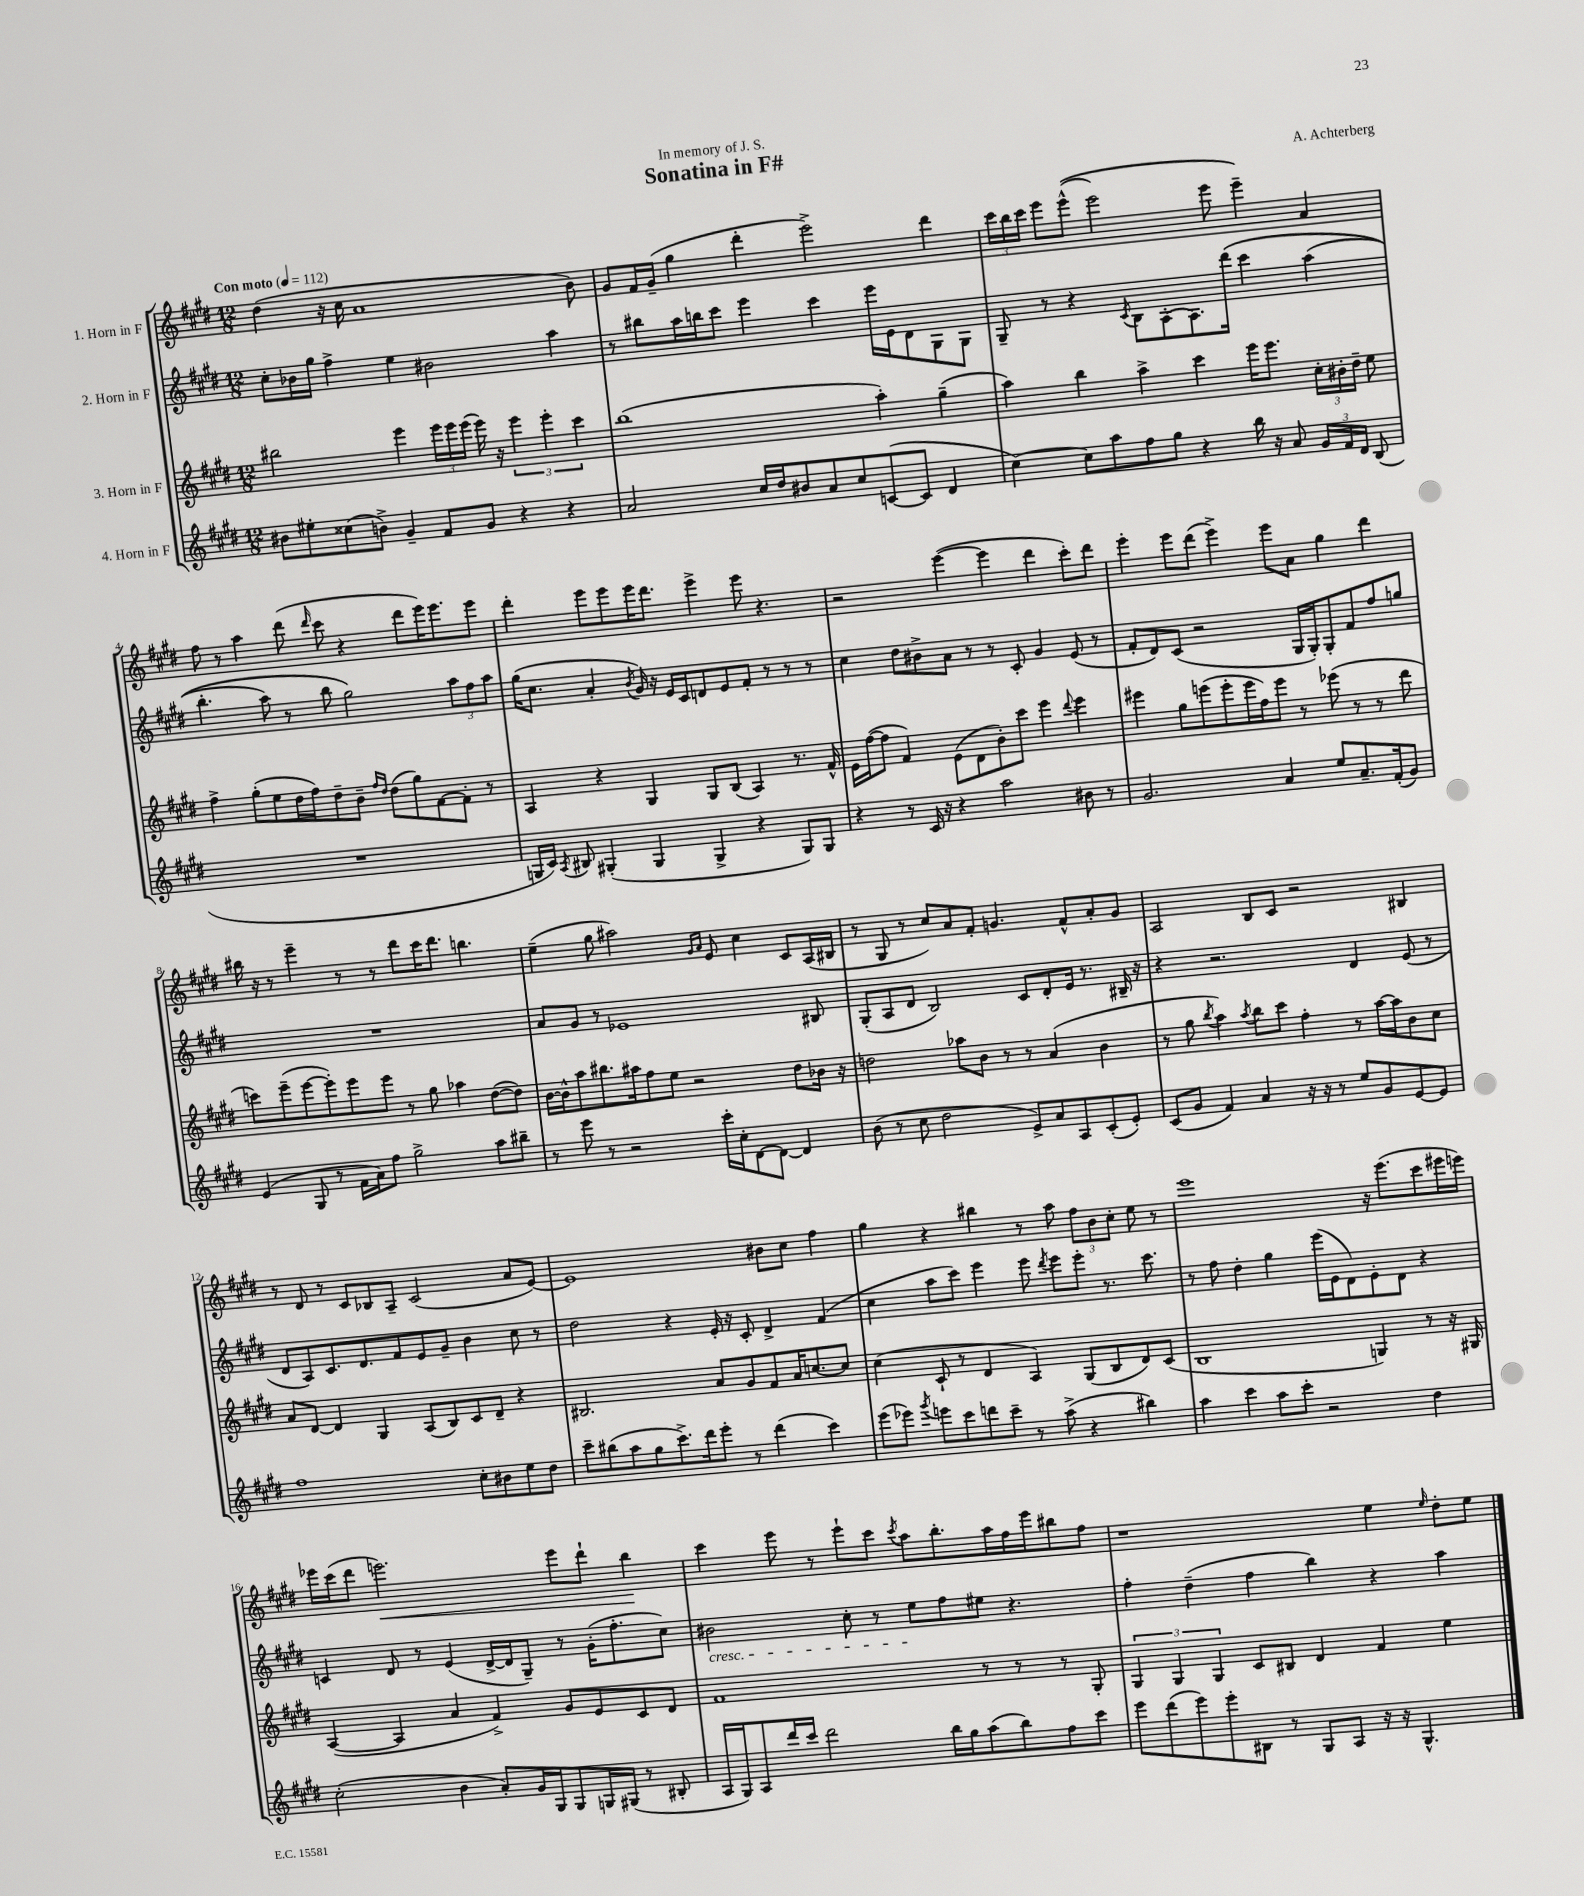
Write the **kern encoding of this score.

**kern	**kern	**kern	**kern	**dynam
*part4	*part3	*part2	*part1	*part1
*staff4	*staff3	*staff2	*staff1	*staff1
*I"4. Horn in F	*I"3. Horn in F	*I"2. Horn in F	*I"1. Horn in F	*
*clefG2	*clefG2	*clefG2	*clefG2	*
*k[f#c#g#d#]	*k[f#c#g#d#]	*k[f#c#g#d#]	*k[f#c#g#d#]	*
*M12/8	*M12/8	*M12/8	*M12/8	*
*MM112	*MM112	*MM112	*MM112	*
=1	=1	=1	=1	=1
!	!	!	!LO:TX:a:B:t=Con moto	!
8b#X\L	2bb#X\	8cc#'\L	(4dd#\	.
8ee#X'\	.	16b-X\L	.	.
.	.	16gg#\JJ	.	.
(8cc##X\	.	4ff#^\	16r	.
.	.	.	16cc#\	.
8bn^\J)	.	.	1a	.
4g#~/	4eee\	4ee\	.	.
8f#/L	24eee\LL	2b#X\	.	.
.	24eee\	.	.	.
.	(24eee\JJ	.	.	.
8g#/J	16eee\)	.	.	.
.	16r	.	.	.
4r	6eee\	.	.	.
.	6eee'\	.	.	.
4r	.	4aa\	.	.
.	6ccc#\	.	.	.
.	.	.	8b\)	.
=2	=2	=2	=2	=2
2a/	(1bb	8r	8g#/L	.
.	.	8bb#X\L	16f#/L	.
.	.	.	(16g#~/JJ	.
.	.	16aa\L	4gg#\	.
.	.	16bbn\J	.	.
.	.	8ccc#\J	.	.
16cc#/LL	.	4eee\	4ddd#'\	.
16dd#/J	.	.	.	.
8b#X/	.	.	.	.
8a/	.	4ccc#\	2eee^\)	.
8cc#/	.	.	.	.
([8cn/	4aa'\)	16eee\LL	.	.
.	.	16e\J	.	.
8c/J]	.	8d#\	.	.
4d#/	(4gg#~\	8G#\	4ddd#\	.
.	.	8G#\J	.	.
=3	=3	=3	=3	=3
[4cc#\)	4aa\)	8G#~/	24ccc#\LL	.
.	.	.	24bb\	.
.	.	.	24ccc#\JJ	.
.	.	8r	8eee\L	.
8cc#\L]	4bb\	4r	((8eee^^\J	.
8aa\	.	.	2eee\)	.
.	.	8qc#/	.	.
8ff#\	4aa^\	8B\L	.	.
8gg#\J	.	[8A'\	.	.
4r	4ccc#\	8.A\]	.	.
.	.	.	8eee\	.
.	.	(16ddd#\Jk	.	.
16bb\	16eee\KL	4ccc#\	4eee~\)	.
16r	8.eee\J	.	.	.
8a/	.	.	.	.
24g#/LL	24cc#'\LL	(4aa\	4a/	.
24f#/	24b#X'\	.	.	.
24d#/JJ	24dd#~\JJ	.	.	.
(8B/	8ee\	.	.	.
!!LO:LB:g=z
=4	=4	=4	=4	=4
1.r	4ff#^\	4.bb'\	8ff#\	.
.	.	.	8r	.
.	(8gg#'\L	.	4aa\	.
.	8ee\	8aa\)	.	.
.	16dd#\L	8r	(8ddd#\	.
.	16ff#\J)	.	.	.
.	.	.	16qqddd#/	.
.	8dd#~\	8bb\	8ccc#\	.
.	8b~\J	2gg#\)	4r	.
.	16qqff#/LL	.	.	.
.	16qqdd#/JJ	.	.	.
.	(8dd#\L	.	.	.
.	8gg#\)	.	8ddd#\L	.
.	[8f#\	.	16eee\K)	.
.	.	.	8.eee\	.
.	8f#'\J]	12aa\L	.	.
.	.	12ff#\	.	.
.	8r	.	8eee\J	.
.	.	12aa\J	.	.
=5	=5	=5	=5	=5
16Gn/LL	4A/	(16gg#\KL	4ddd#'\	.
16c#/JJ)	.	8.cc#\J	.	.
8qA/	.	.	.	.
8B#X/	.	.	.	.
(4G#X'/	4r	4a'/	8eee\L	.
.	.	.	8eee\	.
.	.	8qb/	.	.
4G#/	4G#/	16g#/)	16eee\K	.
.	.	16r	8.ddd#\J	.
.	.	16e/LL	.	.
.	.	16c#/J	.	.
4G#^/	8G#/L	8dn/	4eee^\	.
.	(8B/J	8e/	.	.
4r	4A/)	8f#'/J	8eee\	.
.	.	8r	4.r	.
8G#/L)	8.r	8r	.	.
8G#/J	.	8r	.	.
.	16f#^^/	.	.	.
=6	=6	=6	=6	=6
4r	16e\LL	4cc#\	2r	.
.	([16ff#\J	.	.	.
.	8ff#\J]	.	.	.
8r	4f#/)	8dd#\L	.	.
16c#/	.	8b#X^\	.	.
16r	.	.	.	.
4r	(8e\L	8a\J	([4eee\	.
.	8d#\	8r	.	.
2aa\	8b'\)	8r	4eee\]	.
.	8ccc#\J	8c#'/	.	.
.	4eee\	4g#/	4ddd#\	.
.	8qqddd#/	.	.	.
8b#X\	4eee\	(8e/	8ccc#'\L)	.
8r	.	8r	8ddd#\J	.
=7	=7	=7	=7	=7
2.g#/	4eee#X\	8f#'/L	4eee'\	.
.	.	8d#/)	.	.
.	8gg#\L	(8c#/J	8eee\L	.
.	(8eeen\	2r	(8ddd#\J	.
.	8eee'\	.	4eee^\)	.
.	16eee\L	.	.	.
.	16ff#\J)	.	.	.
4a/	8eee\J	.	8eee\L	.
.	8r	16G#/LL	8a\J	.
.	.	16G#'/J)	.	.
8ee/L	(8eee-X\	8G#'/	4gg#\	.
8.a~/	8r	8f#/	.	.
.	8r	8ff#/	4ddd#\	.
(16f#'/k	.	.	.	.
8g#/J)	8ddd#\	8ggn/J	.	.
!!LO:LB:g=z
=8	=8	=8	=8	=8
(4e/	8cccn\L)	1.r	16bb#X\	.
.	.	.	16r	.
.	(8eee~\	.	8r	.
8G#/	[8eee\	.	4eee~\	.
8r	8eee'\])	.	.	.
16f#\LL	8eee\	.	8r	.
16a\J)	.	.	.	.
8ff#\J	8eee\J	.	8r	.
2gg#^\	8r	.	8ddd#\L	.
.	8gg#\	.	16ccc#\K	.
.	.	.	8.ddd#\J	.
.	4aa-X\	.	.	.
.	.	.	4.bbn\	.
8aa\L	([8dd#\L	.	.	.
8bb#X~\J	8dd#\J])	.	.	.
=9	=9	=9	=9	=9
8r	[16b\LL	8a/L	(4ee~\	.
.	16b^^\J]	.	.	.
8eee\	8aa\	8g#/J	.	.
8r	8.bb#X\	8r	8gg#\	.
2r	.	1e-X	2aa#X\)	.
.	16aa#X\k	.	.	.
.	8ff#\	.	.	.
.	8ee\J	.	.	.
.	2r	.	.	.
.	.	.	16qqg#/LL	.
.	.	.	16qqa/JJ	.
16ccc#'\LL	.	.	8e/	.
16cc#'\J	.	.	.	.
[8d#\	.	.	4cc#\	.
8d#\J_	.	.	.	.
4d#/]	8dd#\L	.	8c#/L	.
.	16b-X\Jk	8B#X/	(16A/L	.
.	16r	.	16B#X/JJ	.
=10	=10	=10	=10	=10
(8b\	2ddn\	(8G#'/L	8r	.
8r	.	8A/	8G#/	.
8cc#\	.	8d#/J	8r	.
2dd#\	.	2B/)	8cc#/L)	.
.	8aa-X\L	.	8a/	.
.	8b\J	.	8f#'/J	.
.	8r	.	4.gn/	.
8e^/L)	8r	8c#/L	.	.
8a/	(4a/	8d#'/	.	.
8A/	.	16e/Jk	8f#^^/L	.
.	.	8.r	.	.
(8c#'/	4b\	.	8a'/	.
8e'/J)	.	16B#X~/	8g/J	.
.	.	16r	.	.
=11	=11	=11	=11	=11
(8c#/L	8r	4r	2A/	.
8g#/J	8gg#\	.	.	.
.	8qbb/	.	.	.
4f#/)	4aa\)	2.r	.	.
.	8qaa/	.	.	.
4a/	8bb\L	.	8B/L	.
.	8ccc#\J	.	8c#/J	.
16r	4ff#'\	.	2r	.
16r	.	.	.	.
8r	.	.	.	.
8ee/L	8r	4d#/	.	.
8g#/	[16aa\LL	.	.	.
.	16aa\J]	.	.	.
[8e/	8b\	(8e/	4B#X/	.
8e/J]	8cc#\J	8r	.	.
!!LO:LB:g=z
=12	=12	=12	=12	=12
1ff#	8a/L	8d#/L	8r	.
.	[8d#/J	8A/)	8d#/	.
.	4d#/]	8.c#/	8r	.
.	.	.	8c#/L	.
.	.	8.d#/	.	.
.	4G#/	.	8B-X/	.
.	.	8f#/	8A~/J	.
.	(8A/L	8e/	(2c#/	.
.	8B/)	8g#~/J	.	.
8cc#'\L	8c#/	4b\	.	.
8b#X\	8d#~/J	.	.	.
8ee\	4r	8cc#\	8a/L	.
8dd#\J	.	8r	[8e/J)	.
=13	=13	=13	=13	=13
8ccc#~\L	2.B#X/	2dd#\	1e]	.
(8bb#X\	.	.	.	.
8aa\	.	.	.	.
8gg#\	.	.	.	.
8.ccc#^\)	.	4r	.	.
16ddd#\k	.	.	.	.
8eee'\J	8a/L	16e'/	.	.
.	.	16r	.	.
8r	8g#/	8c#'/	.	.
(4ddd#\	8f#/	4d#^/	8b#X\L	.
.	16a/K	.	8cc#\J	.
.	[8.ccn/	.	.	.
4ccc#\)	.	(4f#/	4ff#\	.
.	8cc/J]	.	.	.
=14	=14	=14	=14	=14
(8eee\L	(4cc#\	4cc#\	4gg#\	.
8eee-X\J)	.	.	.	.
8qggg#/	.	.	.	.
8eeen\L	8c#`/	8aa\L	4r	.
8ccc#\	8r	8ccc#\J)	.	.
8dddn\	4d#/	4eee\	4bb#X\	.
8ccc#~\J	.	.	.	.
8r	4A/)	8eee\	8r	.
.	.	8qddd#/	.	.
(8aa^\	.	8eee\L	8aa\	.
4r	(8G#/L	8eee'\J	12ff#\L	.
.	.	.	12b\	.
.	8B/	8.r	.	.
.	.	.	12cc#'\J	.
4bb#X\)	8d#/)	.	8ee\	.
.	.	8.ccc#\	.	.
.	(8c#/J	.	8r	.
=15	=15	=15	=15	=15
4aa\	1B	8r	1eee	.
.	.	8ff#\	.	.
4ccc#\	.	4dd#'\	.	.
8aa\L	.	4gg#\	.	.
8ccc#'\J	.	.	.	.
2r	.	(16eee\LL	.	.
.	.	16e\J	.	.
.	.	8d#\)	.	.
.	4Gn/)	8e'\	16r	.
.	.	.	(8.eee\L	.
.	.	8d#\J	.	.
4dd#\	8r	4r	8ccc#\	.
.	16r	.	16eee#X\L	.
.	16G#X/	.	16eeen\JJ)	.
!!LO:LB:g=z
=16	=16	=16	=16	=16
(2cc#'\	([4A/	4cn/	16eee-X\LL	.
.	.	.	(16ccc#\J	.
.	.	.	8ddd#\J	.
!	!	!	!	!LO:HP:b
.	4A/]	8d#/	2.eeen\)	<
.	.	8r	.	.
4b\	4a/	(4e/	.	.
8a'/L)	4f#^/)	[16d#^/LL	.	.
.	.	16d#/J]	.	.
16g#/L	.	8G#~/J)	.	.
16G#/J	.	.	.	.
8G#/	8g#/L	8r	8eee\L	.
16Gn/L	8e/	(16g#'\KL	8ddd#`\J	.
(16G#X/JJ	.	8.ff#'\	.	.
8r	8c#/	.	4bb\	.
8B#X'/	8d#/J	8cc#\J)	.	.
.	.	.	.	[
=17	=17	=17	=17	=17
!	!	!LO:TX:b:i:t=cresc.	!	!
16A/LL	1f#	2b#X\	4ccc#\	.
16G#/J)	.	.	.	.
8A/	.	.	.	.
16ddd#/L	.	.	8eee\	.
16ccc#/JJ	.	.	.	.
2ddd#\	.	.	8r	.
.	.	8cc#'\	8eee`\L	.
.	.	8r	8ccc#\J	.
.	.	.	8qccc#/	.
.	.	8ee\L	8aa\L	.
16bb\LL	.	8ff#\	8.bb'\	.
16gg#\J	.	.	.	.
(8aa\	8r	8ee#X\J	.	.
.	.	.	16aa\L	.
8bb\)	8r	4.r	16ff#\	.
.	.	.	16eee\J	.
8ff#\	8r	.	8bb#X\	.
8ccc#\J	8G#'/	.	8ff#\J	.
=18	=18	=18	=18	=18
8eee\L	6G#/	4ff#'\	1r	.
(8ddd#\	.	.	.	.
.	6G#/	.	.	.
8eee\)	.	(4dd#~\	.	.
.	6G#/	.	.	.
8eee'\	.	.	.	.
8B#X\J	8c#/L	4ff#\	.	.
8r	8B#X/J	.	.	.
8G#/L	4d#/	4bb\)	.	.
8A/J	.	.	.	.
16r	4f#/	4r	4ee\	.
16r	.	.	.	.
4.G#^^/	.	.	.	.
.	.	.	16qqee/	.
.	4ee\	4aa\	8dd#'\L	.
.	.	.	8ee\J	.
==	==	==	==	==
*-	*-	*-	*-	*-
